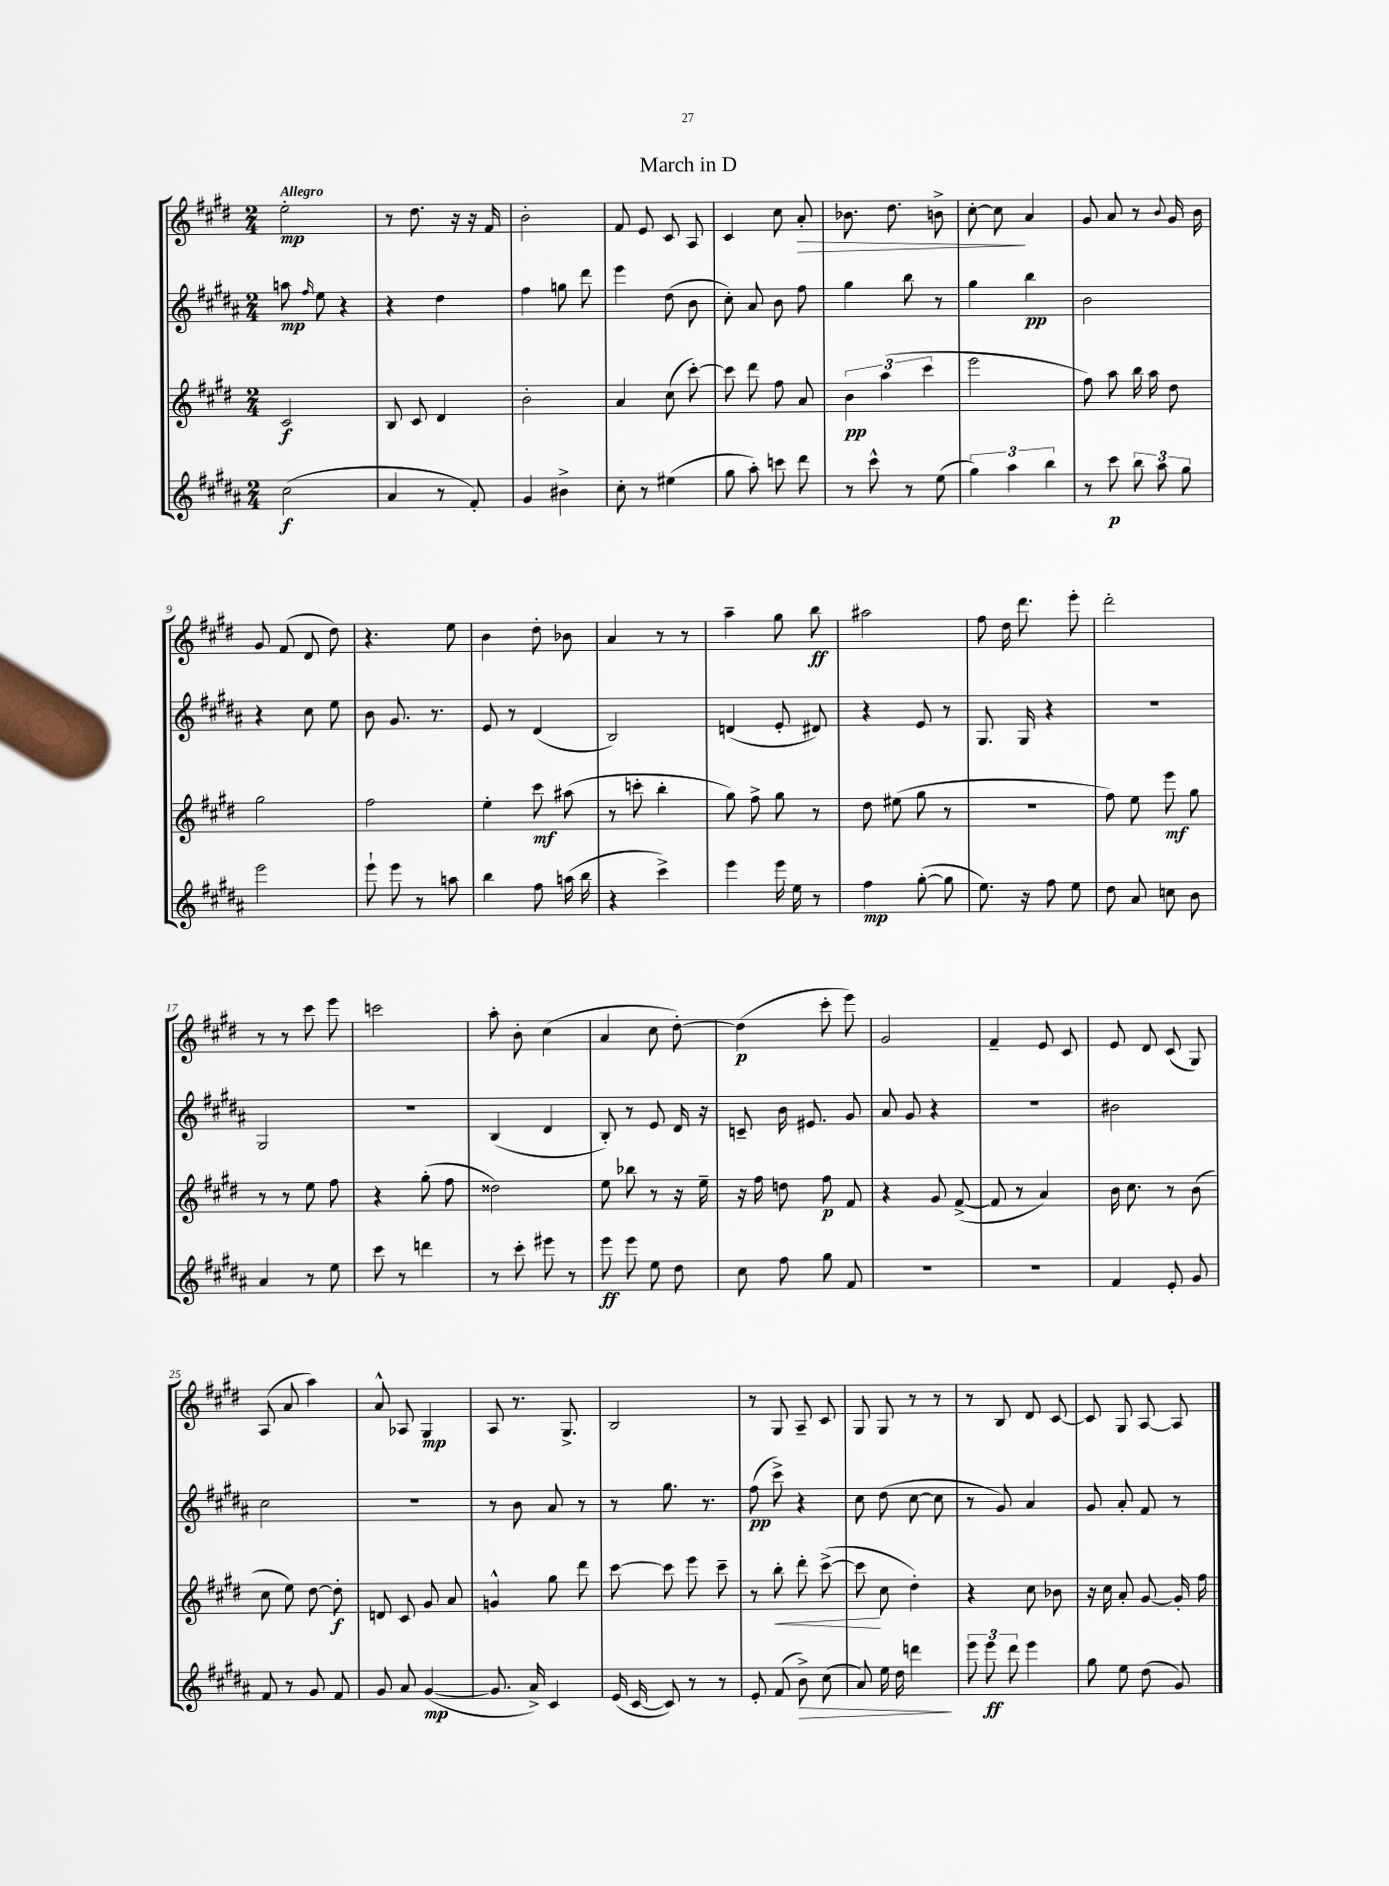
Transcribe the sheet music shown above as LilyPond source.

\header { title = "March in D" }
<<
\new StaffGroup <<
\new Staff = "s0" {
    \clef treble \key e \major \numericTimeSignature \time 2/4 \tempo "Allegro"
    \autoBeamOff e''2-.\mp |
    r8 dis''8. r16 r16 fis'16 |
    b'2-. |
    fis'8 e'8 cis'8 a8 |
    cis'4 cis''8 a'8-.\> |
    bes'8. dis''8. b'8-> |
    cis''8~-. cis''8\! a'4 |
    gis'8 a'8 r8 \appoggiatura { b'8 } gis'16 b'16 |
    gis'8 fis'8( dis'8 dis''8) |
    r4. e''8 |
    b'4 dis''8-. bes'8 |
    a'4 r8 r8 |
    a''4-- gis''8 b''8\ff |
    ais''2 |
    fis''8 dis''16 dis'''8. e'''8-. |
    dis'''2-. |
    r8 r8 cis'''8 e'''8 |
    c'''2 |
    a''8-. b'8-. cis''4( |
    a'4 cis''8 dis''8~-.) |
    dis''4\p( cis'''8-. e'''8) |
    gis'2 |
    fis'4-- e'8 cis'8 |
    e'8 dis'8 cis'8( gis8) |
    a8( a'8 a''4) |
    a'8-^ aes8 gis4\mp |
    a8 r8. gis8.-> |
    b2 |
    r8 gis8 a8-- cis'8 |
    gis8 gis8 r8 r8 |
    r8 b8 dis'8 cis'8~ |
    cis'8 gis8 a8~ a8 \bar "|." |
}
\new Staff = "s1" {
    \clef treble \key b \major \numericTimeSignature \time 2/4
    \autoBeamOff a''8\mp \grace { fis''16 } e''8 r4 |
    r4 dis''4 |
    fis''4 g''8 dis'''8 |
    e'''4 dis''8( b'8 |
    cis''8-.) ais'8 b'8 fis''8 |
    gis''4 b''8 r8 |
    gis''4 b''4\pp |
    b'2 |
    r4 cis''8 e''8 |
    b'8 gis'8. r8. |
    e'8 r8 dis'4( |
    b2) |
    d'4( e'8-. dis'8) |
    r4 e'8 r8 |
    gis8. gis16 r4 |
    r2 |
    gis2 |
    r2 |
    b4( dis'4 |
    b8-.) r8 e'8 dis'16 r16 |
    c'8-- b'16 eis'8. gis'8 |
    ais'8 gis'8 r4 |
    r2 |
    bis'2 |
    cis''2 |
    R2 |
    r8 b'8 ais'8 r8 |
    r8 gis''8. r8. |
    fis''8\pp( cis'''8->) r4 |
    cis''8 dis''8( cis''8~ cis''8 |
    r8 gis'8) ais'4 |
    gis'8 ais'8-. fis'8 r8 \bar "|." |
}
\new Staff = "s2" {
    \clef treble \key e \major \numericTimeSignature \time 2/4
    \autoBeamOff cis'2\f |
    b8 cis'8 dis'4 |
    b'2-. |
    a'4 cis''8( cis'''8~-.) |
    cis'''8 dis'''8 fis''8 a'8 |
    \tuplet 3/2 { b'4\pp a''4( cis'''4 } |
    e'''2 |
    fis''8) a''8 b''16 a''16 dis''8 |
    gis''2 |
    fis''2 |
    e''4-. cis'''8\mf ais''8( |
    r8 c'''8-. b''4-. |
    gis''8) fis''8-> gis''8 r8 |
    dis''8 eis''8( gis''8 r8 |
    r2 |
    fis''8) e''8 e'''8\mf gis''8 |
    r8 r8 e''8 fis''8 |
    r4 gis''8-.( fis''8 |
    disis''2) |
    e''8 bes''8 r8 r16 e''16-- |
    r16 fis''16 d''8 fis''8\p fis'8 |
    r4 gis'8 fis'8~->( |
    fis'8 r8 a'4) |
    b'16 cis''8. r8 b'8( |
    cis''8 e''8) dis''8~ dis''8-.\f |
    d'8 cis'8 gis'8 a'8 |
    g'4-^ gis''8 dis'''8 |
    cis'''8~ cis'''8 e'''8 cis'''8-- |
    r8 b''8-.\< dis'''8-. cis'''8~->( |
    cis'''8\! cis''8 dis''4-.) |
    r4 cis''8 bes'8 |
    r16 cis''16 a'8-. gis'8~ gis'16-. fis''16 \bar "|." |
}
\new Staff = "s3" {
    \clef treble \key b \major \numericTimeSignature \time 2/4
    \autoBeamOff cis''2\f( |
    ais'4 r8 fis'8-.) |
    gis'4 bis'4-> |
    cis''8-. r8 eis''4( |
    gis''8 ais''8-.) c'''8 dis'''8 |
    r8 cis'''8-^ r8 e''8( |
    \tuplet 3/2 { gis''4) ais''4 b''4 } |
    r8 cis'''8\p \tuplet 3/2 { b''8 ais''8 gis''8 } |
    e'''2 |
    e'''8-! e'''8 r8 a''8 |
    b''4 fis''8 a''16( b''16 |
    r4 cis'''4->) |
    e'''4 e'''16 e''16 r8 |
    fis''4\mp gis''8~-.( gis''8 |
    e''8.) r16 fis''8 e''8 |
    dis''8 ais'8 c''8 b'8 |
    ais'4 r8 e''8 |
    cis'''8 r8 d'''4 |
    r8 cis'''8-. eis'''8 r8 |
    e'''8\ff e'''8 e''8 dis''8 |
    cis''8 fis''8 gis''8 fis'8 |
    R2 |
    R2 |
    fis'4 e'8-. gis'8 |
    fis'8 r8 gis'8 fis'8 |
    gis'8 ais'8 gis'4~\mp( |
    gis'8. ais'16->) cis'4 |
    e'16( cis'16~ cis'8) r8 r8 |
    e'8-. fis'8( b'8->\>) cis''8( |
    ais'8) e''16 dis''16 d'''4\! |
    \tuplet 3/2 { e'''8 e'''8\ff dis'''8 } e'''4 |
    gis''8 e''8 dis''8( gis'8) \bar "|." |
}
>>
>>
